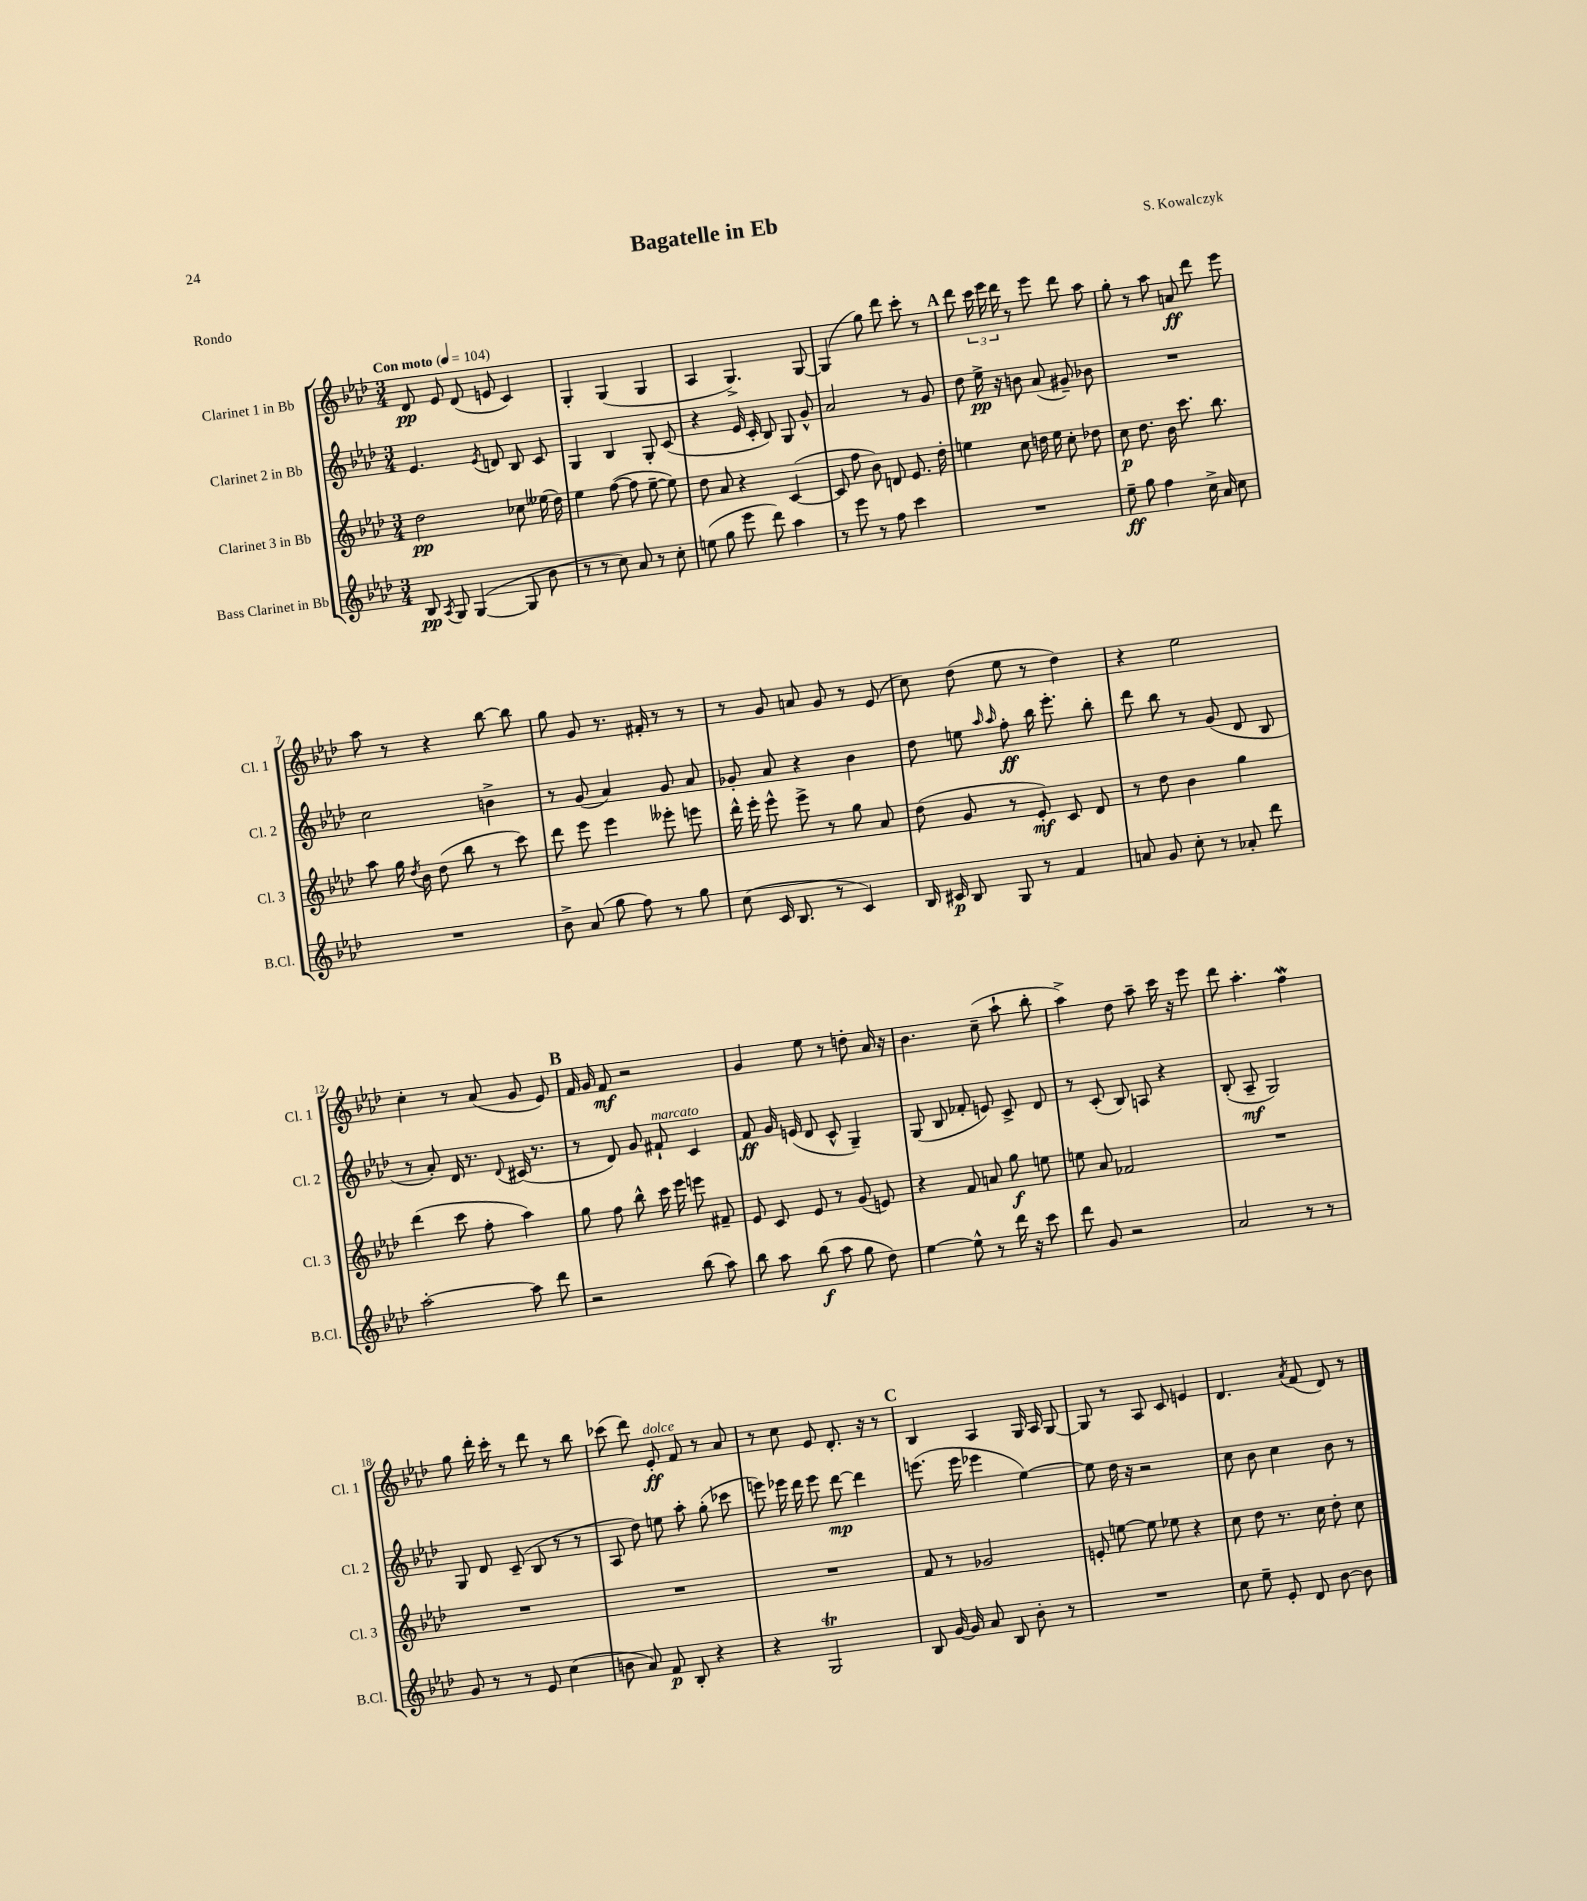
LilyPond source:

\header { title = "Bagatelle in Eb" composer = "S. Kowalczyk" piece = "Rondo" }
<<
\new StaffGroup <<
\new Staff = "s0" \with { instrumentName = "Clarinet 1 in Bb" shortInstrumentName = "Cl. 1" } {
    \clef treble \key aes \major \numericTimeSignature \time 3/4 \tempo "Con moto" 4 = 104
    \autoBeamOff des'8\pp ees'8 des'8( e'8 c'4) |
    g4-. g4( g4 |
    aes4 g4.->) g8~ |
    g4( g''8) des'''8 c'''8-. r8 |
    \mark \markup { \bold "A" } des'''8 \tuplet 3/2 { c'''16 ees'''16 des'''16 } r8 ees'''8 des'''8 aes''8 |
    g''8-. r8 aes''8 a'8\ff des'''8 ees'''8 |
    aes''8 r8 r4 bes''8~ bes''8 |
    g''8 g'8 r8. fis'16-. r8 r8 |
    r8 g'8 a'8 g'8 r8 ees'8( |
    c''8) des''8( ees''8 r8 des''4) |
    r4 ees''2 |
    c''4-. r8 aes'8( g'8 ees'8) |
    \mark \markup { \bold "B" } f'16 g'16 f'8\mf r2 |
    g'4 ees''8 r8 d''8-. aes'16 r16 |
    bes'4. c''8--( aes''8-! bes''8-. |
    aes''4->) des''8 aes''8-- c'''16 r16 ees'''8 |
    des'''8 aes''4.-. f''4\mordent |
    g''8 des'''16-. c'''16-. r8 des'''8 r8 bes''8 |
    ces'''8( des'''8) ees'8-.\ff^\markup { \italic "dolce" } f'8 r8 aes'8 |
    r8 c''8 ees'8 des'8.-. r16 r8 |
    \mark \markup { \bold "C" } bes4 aes4 g16 aes16 g8~ |
    g8 r8 aes8 c'8 e'4 |
    des'4. \acciaccatura { aes'8 } f'8( des'8) r8 \bar "|." |
}
\new Staff = "s1" \with { instrumentName = "Clarinet 2 in Bb" shortInstrumentName = "Cl. 2" } {
    \clef treble \key aes \major \numericTimeSignature \time 3/4
    \autoBeamOff ees'4. \acciaccatura { ees'8 } d'8 bes8 c'8 |
    g4 bes4 g8-. c'8( |
    r4 ees'16 c'16-. bes8) g8 g'8-^ |
    aes'2 r8 g'8 |
    \mark \markup { \bold "A" } des''8 ees''16->\pp r16 b'8 aes'8( gis'8--) bes'8 |
    R2. |
    c''2 b'4-> |
    r8 g'8( aes'4) g'8 aes'8 |
    ges'8-. aes'8 r4 bes'4 |
    des''8 e''8 \grace { aes''16 aes''16 } f''8-.\ff bes''16 ees'''8.-. bes''8-. |
    des'''8 bes''8 r8 g'8( des'8 bes8 |
    r8 aes'8-.) des'16 r8. \appoggiatura { des'8 } cis'16( r8. |
    \mark \markup { \bold "B" } r8 des'8) g'8 fis'8-!^\markup { \italic "marcato" } c'4 |
    f'8\ff g'16 e'16( des'8 c'8-^ g4--) |
    g8( bes8 fes'8-. e'8) c'8-> des'8 |
    r8 c'8-.( bes8) a8 r4 |
    bes8-.( aes8--\mf g2) |
    g8 des'8 c'8--( bes8 r8 r8 |
    aes8 des''8) e''8 aes''8-. g''8-.( ces'''8 |
    e'''8) ees'''16 des'''16 ees'''8 des'''8~\mp des'''4 |
    \mark \markup { \bold "C" } e'''8.( e'''16 ees'''4 ees''4~) |
    ees''8 des''16 r16 r2 |
    c''8 bes'8 c''4 bes'8 r8 \bar "|." |
}
\new Staff = "s2" \with { instrumentName = "Clarinet 3 in Bb" shortInstrumentName = "Cl. 3" } {
    \clef treble \key aes \major \numericTimeSignature \time 3/4
    \autoBeamOff des''2\pp ces''8 eeses''16( des''16) |
    ees''4 f''8~( f''8 ees''8~-- ees''8) |
    des''8 aes'8 r4 c'4~( |
    c'8 f''8 bes'8) d'8 ees'8. des''16-. |
    \mark \markup { \bold "A" } e''4 c''8 d''16 e''16 c''8-. des''8 |
    c''8\p des''8. bes'16 c'''8. bes''8. |
    aes''8 g''16 \acciaccatura { des''8 } bes'16 des''8( bes''8 r8 c'''8) |
    des'''8 ees'''8 ees'''4 eeses'''8-. e'''8 |
    des'''16-^ ees'''16-. ees'''8-^ ees'''8-> r8 g''8 aes'8 |
    des''8( g'8 r8 ees'8-.\mf) c'8 des'8 |
    r8 des''8 bes'4 g''4 |
    des'''4( c'''8 f''8-. aes''4) |
    \mark \markup { \bold "B" } g''8 f''8 bes''8-^ c'''16 ees'''16 e'''8 fis'8-- |
    ees'8 c'8 ees'8 r8 g'8( e'8) |
    r4 f'8 a'8 g''8\f e''8 |
    e''8 aes'8 fes'2 |
    R2. |
    R2. |
    R2. |
    R2. |
    \mark \markup { \bold "C" } f'8 r8 ges'2 |
    e'8-. e''8~ e''8 ees''8 r4 |
    c''8 des''8 r8. c''16 des''8-. c''8 \bar "|." |
}
\new Staff = "s3" \with { instrumentName = "Bass Clarinet in Bb" shortInstrumentName = "B.Cl." } {
    \clef treble \key aes \major \numericTimeSignature \time 3/4
    \autoBeamOff bes8\pp \acciaccatura { aes8 } g8 g4~( g8 bes'8 |
    r8 r8 c''8) aes'8 r8 c''8-. |
    e''8( g''8 ees'''8 des'''8) aes''4 |
    r8 ees'''8 r8 f''8 c'''4 |
    \mark \markup { \bold "A" } R2. |
    ees''8--\ff g''8 f''4 c''16-> aes'16 c''8 |
    R2. |
    bes'8-> aes'8( g''8 f''8) r8 g''8 |
    c''8( c'16 bes8. r8 c'4) |
    bes16 cis'16\p bes8 g8 r8 f'4 |
    a'8 g'8 c''8-. r8 aes'8-. des'''8 |
    aes''2~-. aes''8 des'''8 |
    \mark \markup { \bold "B" } r2 bes''8( aes''8) |
    bes''8 aes''8 bes''8\f( aes''8 g''8 des''8) |
    ees''4~ ees''8-^ r8 des'''16 r16 c'''8 |
    des'''8 g'8 r2 |
    aes'2 r8 r8 |
    g'8 r8 r8 ees'8 c''4( |
    b'8 aes'8) f'8\p bes8-. r4 |
    r4 g2\trill |
    \mark \markup { \bold "C" } bes8 g'16~ g'16 aes'8 bes8 bes'8-. r8 |
    R2. |
    c''8 ees''8-- ees'8-. des'8 bes'8~ bes'8 \bar "|." |
}
>>
>>
